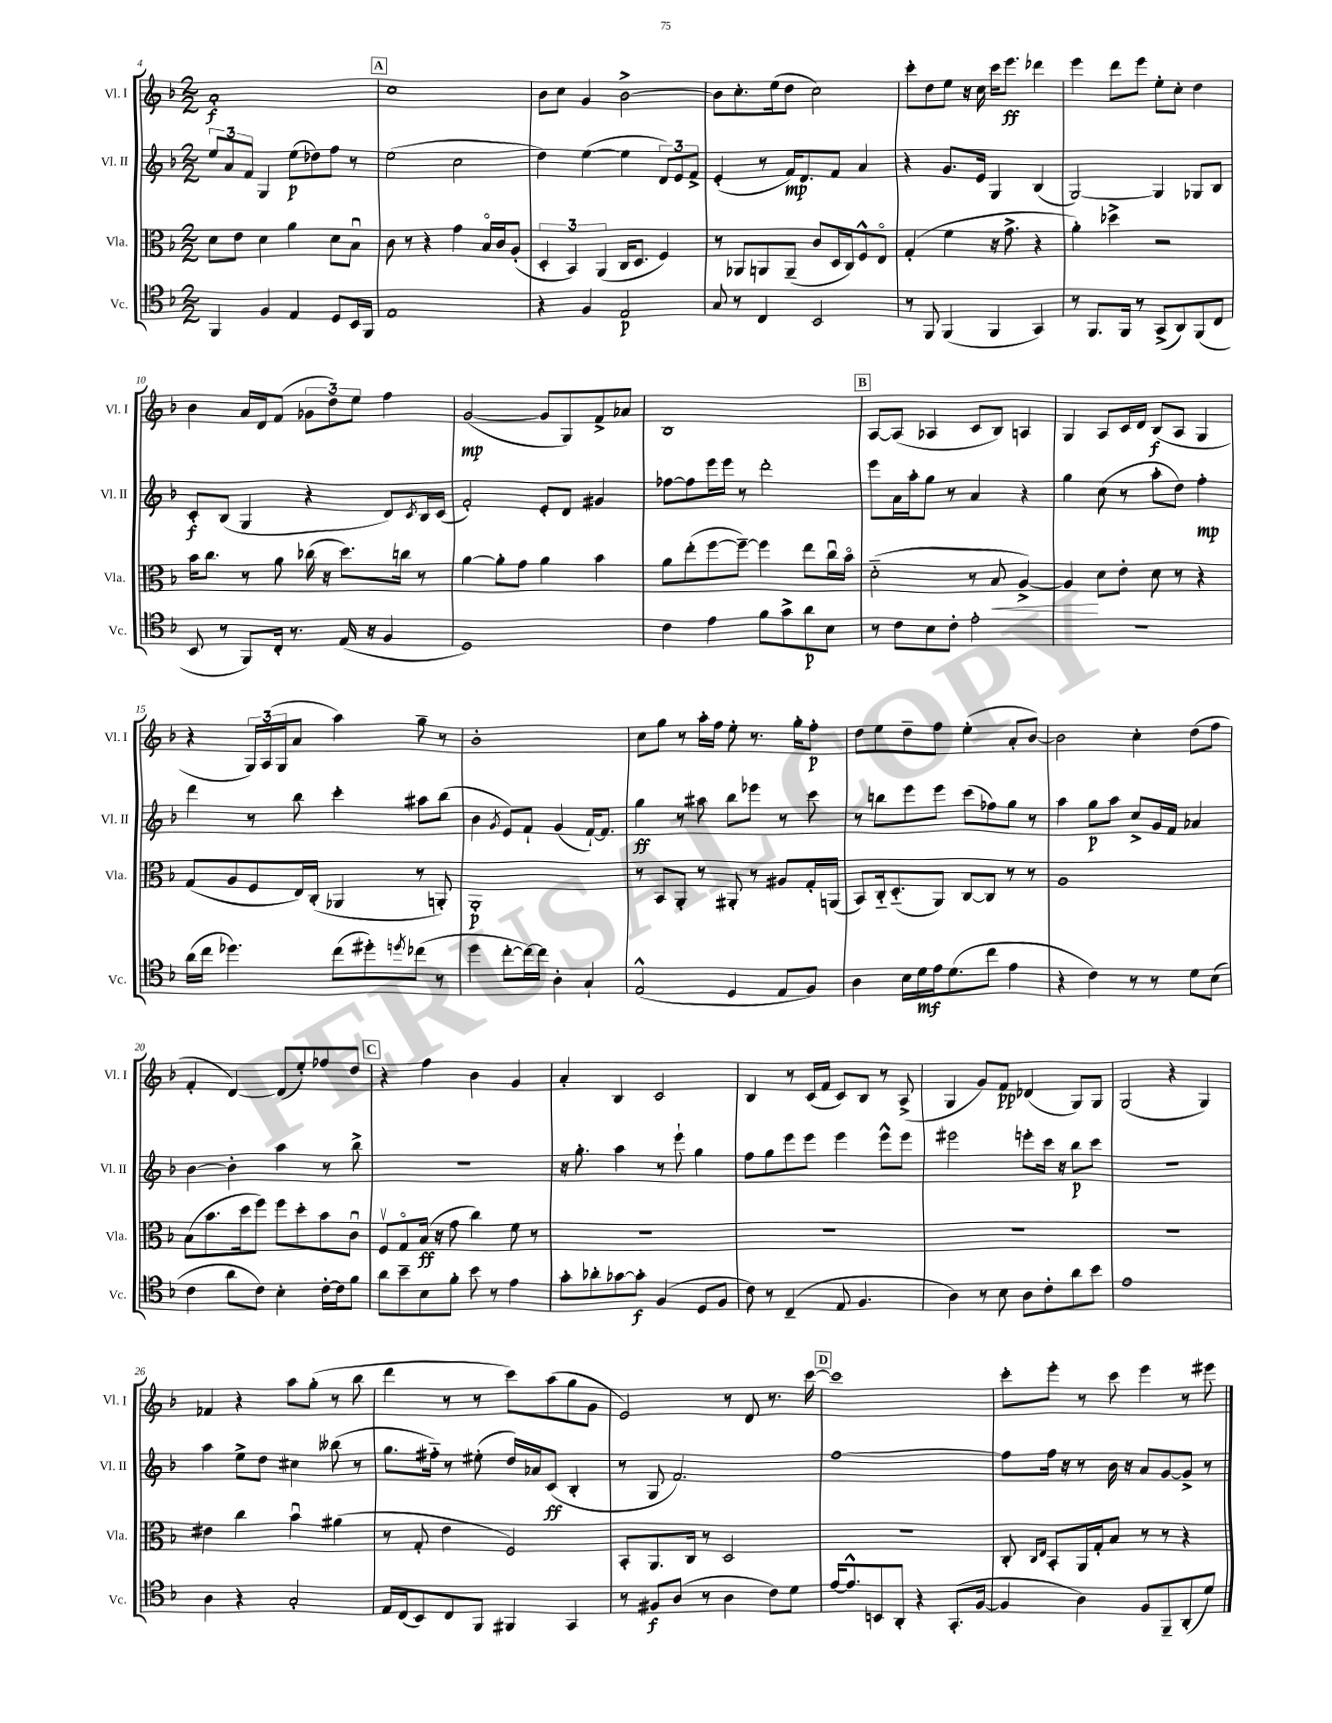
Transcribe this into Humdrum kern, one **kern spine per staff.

**kern	**dynam	**kern	**dynam	**kern	**dynam	**kern	**dynam
*part4	*part4	*part3	*part3	*part2	*part2	*part1	*part1
*staff4	*staff4	*staff3	*staff3	*staff2	*staff2	*staff1	*staff1
*I"Vc.	*	*I"Vla.	*	*I"Vl. II	*	*I"Vl. I	*
*I'Vc.	*	*I'Vla.	*	*I'Vl. II	*	*I'Vl. I	*
*clefC4	*	*clefC3	*	*clefG2	*	*clefG2	*
*k[b-]	*	*k[b-]	*	*k[b-]	*	*k[b-]	*
*M2/2	*	*M2/2	*	*M2/2	*	*M2/2	*
=4	=4	=4	=4	=4	=4	=4	=4
4FF/	.	8d\L	.	12ee/L	.	1a'	f
.	.	.	.	12a/	.	.	.
.	.	8e\J	.	.	.	.	.
.	.	.	.	12f/J	.	.	.
4F/	.	4d\	.	4G/	.	.	.
4E/	.	4a\	.	(8ee\L	p	.	.
.	.	.	.	8dd-X\)	.	.	.
8D/L	.	8d\L	.	8ff\J	.	.	.
16BB-/L	.	8B-u\J	.	8r	.	.	.
16FF/JJ	.	.	.	.	.	.	.
!!LO:REH:place=s1:t=A
=5	=5	=5	=5	=5	=5	=5	=5
1E	.	8c\	.	(2ee\	.	1cc	.
.	.	8r	.	.	.	.	.
.	.	4r	.	.	.	.	.
.	.	4g\	.	2cc\	.	.	.
.	.	16B-/LL	.	.	.	.	.
.	.	16c/J	.	.	.	.	.
.	.	(8A'/J	.	.	.	.	.
=6	=6	=6	=6	=6	=6	=6	=6
4r	.	6D'/	.	4dd\)	.	8b-\L	.
.	.	.	.	.	.	8cc\J	.
.	.	6BB-/)	.	.	.	.	.
4F/	.	.	.	([4ee\	.	4g/	.
.	.	(6AA/	.	.	.	.	.
2E/	p	16C/KL	.	4ee\]	.	[2b-^\	.
.	.	8.D/J	.	.	.	.	.
.	.	4F/)	.	12d/L)	.	.	.
.	.	.	.	12e/	.	.	.
.	.	.	.	12f^/J	.	.	.
=7	=7	=7	=7	=7	=7	=7	=7
8G/	.	8r	.	(4e'/	.	8b-\L]	.
8r	.	8AA-X/L	.	.	.	8.cc'\	.
4C/	.	8AAn/	.	8r	.	.	.
.	.	.	.	.	.	(16ee\k	.
.	.	(8AA~/J	.	16f/KL)	mp	8dd\J	.
.	.	.	.	8.d/	.	.	.
2BB-/	.	8c/L	.	.	.	2cc\)	.
.	.	16D/L	.	8f/J	.	.	.
.	.	16C/J)	.	.	.	.	.
.	.	8F^^/	.	4a/	.	.	.
.	.	8E/J	.	.	.	.	.
=8	=8	=8	=8	=8	=8	=8	=8
8r	.	(4G'/	.	4r	.	8ccc'\L	.
8FF/	.	.	.	.	.	8dd\	.
(4FF/	.	4f\	.	8.g/L	.	8ee\J	.
.	.	.	.	.	.	16r	.
.	.	.	.	16e/Jk	.	16cc\	.
4FF/	.	16r	.	4G/	.	16ccc\KL	.
.	.	8.g^\	.	.	.	8.eee\J	ff
4GG/)	.	4r	.	(4B-/	.	4ddd-X\	.
=9	=9	=9	=9	=9	=9	=9	=9
8r	.	4a'\)	.	[2G/)	.	4eee\	.
8.FF/L	.	.	.	.	.	.	.
.	.	4dd-X^\	.	.	.	8ddd\L	.
16FF/Jk	.	.	.	.	.	.	.
8r	.	.	.	.	.	8eee\J	.
(8GG^/L	.	2r	.	4G/]	.	8ee'\L	.
8AA/)	.	.	.	.	.	8cc'\J	.
(8FF/	.	.	.	8G-X/L	.	4dd\	.
8C/J	.	.	.	8B-/J	.	.	.
!!LO:LB:g=z
=10	=10	=10	=10	=10	=10	=10	=10
8BB-/	.	16b-\KL	.	8c'/L	f	4b-\	.
.	.	8.cc\J	.	.	.	.	.
8r	.	.	.	(8B-/J	.	.	.
8FF/L)	.	8r	.	4G/	.	16a/LL	.
.	.	.	.	.	.	16d/J	.
16C'/Jk	.	8a\	.	.	.	(8f/J	.
8.r	.	.	.	.	.	.	.
.	.	(16cc-X\	.	4r	.	12g-X\L	.
.	.	16r	.	.	.	.	.
.	.	.	.	.	.	12dd\)	.
(16E/	.	8.dd\L)	.	.	.	.	.
.	.	.	.	.	.	12ee\J	.
16r	.	.	.	.	.	.	.
4F/	.	.	.	8d/L)	.	4ff\	.
.	.	16ccn\Jk	.	.	.	.	.
.	.	.	.	8qc/	.	.	.
.	.	8r	.	16B-/L	.	.	.
.	.	.	.	(16c/JJ	.	.	.
=11	=11	=11	=11	=11	=11	=11	=11
1D)	.	[4a\	.	2f'/)	.	([2g/	mp
.	.	8a'\L]	.	.	.	.	.
.	.	8g\J	.	.	.	.	.
.	.	4a\	.	8e'/L	.	8g/L]	.
.	.	.	.	8d/J	.	8G/)	.
.	.	4b-\	.	4g#X/	.	8f^/	.
.	.	.	.	.	.	8a-X/J	.
=12	=12	=12	=12	=12	=12	=12	=12
4c\	.	8a\L	.	[8ff-X\L	.	1B-	.
.	.	(8ee'\	.	8ff-\]	.	.	.
4e\	.	[8ff\	.	16eee\L	.	.	.
.	.	.	.	16eee\JJ	.	.	.
.	.	8ff~\J_)	.	8r	.	.	.
8f\L	.	4ff\]	.	2ddd'\	.	.	.
8g^\	.	.	.	.	.	.	.
8a\	p	8ee\L	.	.	.	.	.
8B-\J	.	16ccu\L	.	.	.	.	.
.	.	16b-\JJ	.	.	.	.	.
!!LO:REH:place=s1:t=B
=13	=13	=13	=13	=13	=13	=13	=13
8r	.	(2d\	.	8eee\L	.	[8A/L	.
8c\L	.	.	.	16a\L	.	(8A/J]	.
.	.	.	.	16aa'\J	.	.	.
8B-\	.	.	.	8gg\J	.	4A-X/	.
8c'\J	.	.	.	8r	.	.	.
2e'\	.	8r	.	4a/	.	8c/L	.
!	!	!	!LO:HP:b	!	!	!	!
.	.	8B-/	<	.	.	8B-/J)	.
.	.	[4A^/)	.	4r	.	4An/	.
=14	=14	=14	=14	=14	=14	=14	=14
1r	.	4A/]	.	4gg\	.	4G/	.
.	.	8d\L	[	(8cc\	.	8A/L	.
.	.	8e'\J	.	8r	.	16c/L	.
.	.	.	.	.	.	16d/JJ	.
.	.	8d\	.	8aa'\L	.	(8B-/L	f
.	.	8r	.	8dd\J)	.	8A/J	.
.	.	4r	.	4ff'\	mp	4G/	.
!!LO:LB:g=z
=15	=15	=15	=15	=15	=15	=15	=15
(16a\LL	.	(8G/L	.	4ddd\	.	4r	.
16cc\JJ	.	.	.	.	.	.	.
4.dd-X\)	.	8A/	.	.	.	.	.
.	.	8F/	.	8r	.	24G/LL)	.
.	.	.	.	.	.	(24A/	.
.	.	.	.	.	.	24G/J	.
.	.	16E/L)	.	8bb-\	.	8a/J	.
.	.	(16C'/JJ	.	.	.	.	.
(8cc\L	.	4AA-X/	.	4ccc'\	.	4aa\)	.
8dd#X'\)	.	.	.	.	.	.	.
8qddn/	.	.	.	.	.	.	.
(8cc-X\J	.	8r	.	8aa#X\L	.	8gg~\	.
8r	.	8AAn'/)	.	(8bb-\J	.	8r	.
=16	=16	=16	=16	=16	=16	=16	=16
4dd\	.	1AA'	p	4b-\	.	1b-'	.
.	.	.	.	8qg/	.	.	.
[8cc'\L	.	.	.	8e/L)	.	.	.
16cc\L_)	.	.	.	8f`/J	.	.	.
16cc\JJ]	.	.	.	.	.	.	.
4A'\	.	.	.	(4g/	.	.	.
4G`/	.	.	.	[16f`/KL)	.	.	.
.	.	.	.	8.f/J]	.	.	.
=17	=17	=17	=17	=17	=17	=17	=17
(2E^^/	.	8r	.	4gg\	ff	8cc\L	.
.	.	8BB-/L	.	.	.	8gg\J	.
.	.	8AA'/J	.	8r	.	8r	.
.	.	8r	.	8aa#X\	.	16aa'\LL	.
.	.	.	.	.	.	16ff\JJ	.
4D/	.	8AA#X'/	.	8bb-\L	.	8ee'\	.
.	.	8r	.	8eee-X\J	.	8.r	.
8E/L	.	8A#X/L	.	8r	.	.	.
.	.	.	.	.	.	16gg'\KL	.
8F/J)	.	16G'/L	.	8ccc\	.	8ff'\J	p
.	.	(16AAn/JJ	.	.	.	.	.
=18	=18	=18	=18	=18	=18	=18	=18
4A\	.	8BB-/L)	.	8r	.	8dd\L	.
.	.	16C/k	.	8bbn\L	.	8ee\	.
.	.	(8.D/	.	.	.	.	.
16B-\LL	.	.	.	8eee\	.	8dd~\	.
16d\	mf	.	.	.	.	.	.
16e\J	.	8AA/J)	.	8eee\J	.	8ff\J	.
(8.d\	.	.	.	.	.	.	.
.	.	[8C/L	.	(8ccc\L	.	(4ee'\	.
8cc\J	.	8C/J]	.	8ff-X\)	.	.	.
4e\	.	8r	.	8gg\J	.	8a'/L	.
.	.	8r	.	8r	.	[8b-/J)	.
=19	=19	=19	=19	=19	=19	=19	=19
4r	.	1A	.	4aa\	.	2b-\]	.
4c\)	.	.	.	8gg\L	p	.	.
.	.	.	.	8aa\J	.	.	.
8r	.	.	.	8cc^/L	.	4cc'\	.
8r	.	.	.	16g/L	.	.	.
.	.	.	.	16f/JJ	.	.	.
8d\L	.	.	.	4a-X/	.	(8dd\L	.
(8B-\J	.	.	.	.	.	8ff\J	.
!!LO:LB:g=z
=20	=20	=20	=20	=20	=20	=20	=20
4c\	.	(8B-\L	.	[4b-\	.	4f'/	.
.	.	8.b-\	.	.	.	.	.
8a\L	.	.	.	4b-'\]	.	[4d/)	.
.	.	16dd\k	.	.	.	.	.
8c\J)	.	8ff\J)	.	.	.	.	.
4B-'\	.	8ff\L	.	4aa\	.	(8d/L]	.
.	.	8dd'\	.	.	.	8ee'/)	.
[16c'\LL	.	8b-\	.	8r	.	8ff-X/	.
16c\J]	.	.	.	.	.	.	.
8f\J	.	8cu\J	.	8bb-^\	.	8dd/J	.
!!LO:REH:place=s1:t=C
=21	=21	=21	=21	=21	=21	=21	=21
8a\L	.	8Fv/L	.	1r	.	4r	.
8b-~\	.	8G/	.	.	.	.	.
8B-\	.	(16B-/Jk	ff	.	.	4ff\	.
.	.	16r	.	.	.	.	.
8f'\J	.	8g\	.	.	.	.	.
8b-\	.	4cc\)	.	.	.	4b-\	.
8r	.	.	.	.	.	.	.
4e\	.	8f\	.	.	.	4g/	.
.	.	8r	.	.	.	.	.
=22	=22	=22	=22	=22	=22	=22	=22
8g'\L	.	1r	.	16r	.	4a'/	.
.	.	.	.	8.gg'\	.	.	.
8a-X'\	.	.	.	.	.	.	.
[8g-X\	.	.	.	4aa\	.	4B-/	.
8g-'\J]	f	.	.	.	.	.	.
(4F/	.	.	.	8r	.	2c/	.
.	.	.	.	8eee`\	.	.	.
8D/L	.	.	.	4gg\	.	.	.
8F/J	.	.	.	.	.	.	.
=23	=23	=23	=23	=23	=23	=23	=23
8c\)	.	1r	.	8ff\L	.	4B-/	.
8r	.	.	.	8gg\	.	.	.
(4C~/	.	.	.	8eee\	.	8r	.
.	.	.	.	8eee\J	.	(16c/LL	.
.	.	.	.	.	.	16f/JJ	.
8E/	.	.	.	4eee\	.	8c/L)	.
4.F/	.	.	.	.	.	8B-/J	.
.	.	.	.	8eee^^\L	.	8r	.
.	.	.	.	8eee\J	.	(8A^/	.
=24	=24	=24	=24	=24	=24	=24	=24
4A\)	.	1r	.	2eee#X\	.	4G/	.
8r	.	.	.	.	.	8g/L)	.
8B-\	.	.	.	.	.	8f/J	pp
8A\L	.	.	.	8eeen'\L	.	(4d-X/	.
8c'\	.	.	.	16ccc\Jk	.	.	.
.	.	.	.	16r	.	.	.
8a\	.	.	.	8bb-\L	p	8G/L)	.
8b-\J	.	.	.	8ccc\J	.	8G/J	.
=25	=25	=25	=25	=25	=25	=25	=25
1e	.	1r	.	1r	.	(2G/	.
.	.	.	.	.	.	4r	.
.	.	.	.	.	.	4G/)	.
!!LO:LB:g=z
=26	=26	=26	=26	=26	=26	=26	=26
4A\	.	4e#X\	.	4aa\	.	4f-X/	.
4r	.	4cc\	.	8ee^\L	.	4r	.
.	.	.	.	8dd\J	.	.	.
2G'/	.	4b-u\	.	4cc#X\	.	8aa\L	.
.	.	.	.	.	.	(8gg'\J	.
.	.	(4a#X\	.	(8bb--X\	.	8r	.
.	.	.	.	8r	.	8bb-\	.
=27	=27	=27	=27	=27	=27	=27	=27
16E/LL	.	8r	.	8.gg\L	.	4ddd\	.
(16C/J	.	.	.	.	.	.	.
8BB-/)	.	8G'/	.	.	.	.	.
.	.	.	.	16ff#X\Jk)	.	.	.
8C/	.	4e\	.	8r	.	8r	.
8FF/J	.	.	.	(8ee#X'\	.	8r	.
4FF#X/	.	2F/)	.	16dd/LL)	.	8ccc\L)	.
.	.	.	.	16a-X/J	.	.	.
.	.	.	.	(8c/J	ff	(8aa\	.
4GG/	.	.	.	4B-'/	.	8gg\	.
.	.	.	.	.	.	8g\J	.
=28	=28	=28	=28	=28	=28	=28	=28
8r	.	8BB-'/L	.	8r	.	2e/)	.
8F#X/L	f	8.AA/	.	8G/	.	.	.
(8A/J	.	.	.	2.f/)	.	.	.
.	.	16C/Jk	.	.	.	.	.
8r	.	8r	.	.	.	.	.
4A\	.	2D/	.	.	.	8r	.
.	.	.	.	.	.	8d/	.
8c\L)	.	.	.	.	.	8.r	.
8d\J	.	.	.	.	.	.	.
.	.	.	.	.	.	[16ccc\	.
!!LO:REH:place=s1:t=D
=29	=29	=29	=29	=29	=29	=29	=29
[16e/KL	.	1r	.	[1ff	.	1ccc]	.
8.e^^/]	.	.	.	.	.	.	.
8BBn/	.	.	.	.	.	.	.
8AA'/J	.	.	.	.	.	.	.
4r	.	.	.	.	.	.	.
(8.GG'/L	.	.	.	.	.	.	.
[16F/Jk	.	.	.	.	.	.	.
=30	=30	=30	=30	=30	=30	=30	=30
4F/]	.	8C'/	.	8ff\L]	.	8ccc'\L	.
.	.	16qqC/LL	.	.	.	.	.
.	.	16qqE/JJ	.	.	.	.	.
.	.	8BB-'/L	.	16ff\Jk	.	8eee'\J	.
.	.	.	.	16r	.	.	.
4A\)	.	16AA/L	.	8r	.	8r	.
.	.	16G'/J	.	.	.	.	.
.	.	8B-/J	.	16b-\	.	8ccc\	.
.	.	.	.	16r	.	.	.
8F/L	.	8r	.	8a/L	.	4eee\	.
8FF~/	.	8r	.	[8g/	.	.	.
(8AA'/	.	4r	.	8g^/J]	.	8r	.
8d/J)	.	.	.	8r	.	8eee#X\	.
==	==	==	==	==	==	==	==
*-	*-	*-	*-	*-	*-	*-	*-
